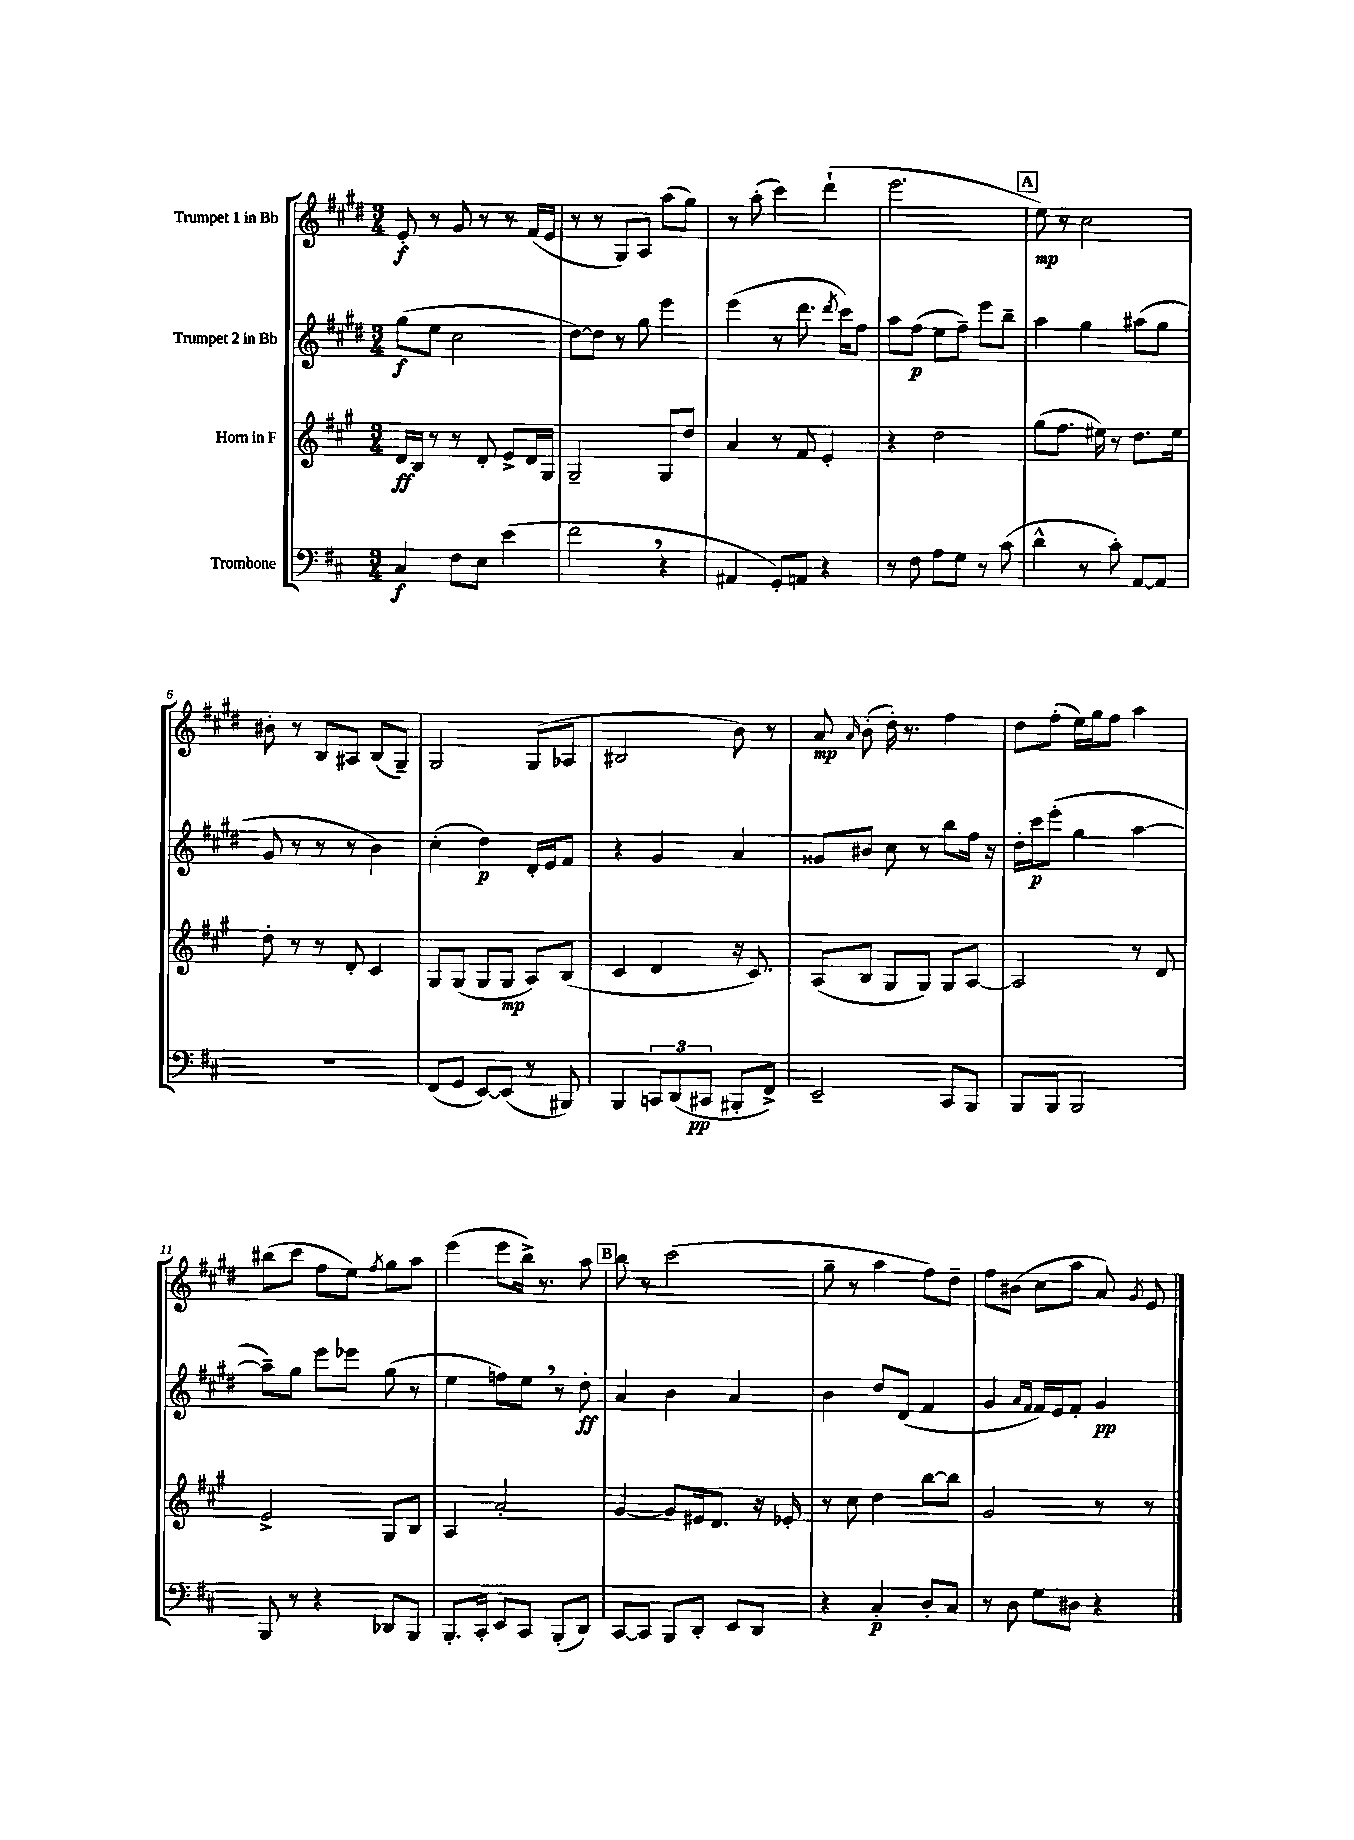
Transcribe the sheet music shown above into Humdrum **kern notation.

**kern	**kern	**kern	**kern
*staff4	*staff3	*staff2	*staff1
*clefF4	*clefG2	*clefG2	*clefG2
*k[f#c#]	*k[f#c#g#]	*k[f#c#g#d#]	*k[f#c#g#d#]
*M3/4	*M3/4	*M3/4	*M3/4
4C#	16d	(8gg#	8e'
.	16B	.	.
.	8r	8ee	8r
8F#	8r	2cc#	8g#
8E	8d'	.	8r
(4e	8e^	.	8r
.	16d	.	(16f#
.	16G#	.	16e
=	=	=	=
2f#	2G#~	[8dd#)	8r
.	.	8dd#]	8r
.	.	8r	8G#)
.	.	8gg#	8A
4r	8G#	4eee	(8aa
.	8dd	.	8gg#)
=	=	=	=
4AA#	4a	(4eee	8r
.	.	.	(8aa'
8GG')	8r	8r	4ccc#)
8AA	8f#	8.ddd#	.
4r	4e'	.	(4ddd#`
.	.	8qddd#	.
.	.	16ccc#)	.
.	.	8ff#	.
=	=	=	=
8r	4r	8aa	2.eee
8F#	.	(8ff#	.
8A	2dd	8ee	.
8G	.	8ff#~)	.
8r	.	8eee	.
(8c#	.	8bb~	.
=	=	=	=
4d^^	(8gg#	4aa	8ee)
.	8.ff#	.	8r
8r	.	4gg#	2cc#
.	16ee#)	.	.
8c#')	8r	.	.
[8AA	8.dd	(8aa#	.
8AA]	.	8gg#	.
.	16ee#	.	.
=	=	=	=
2.r	8dd'	8g#	8b#'
.	8r	8r	8r
.	8r	8r	8B
.	8d'	8r	8A#
.	4c#	4b)	(8B
.	.	.	8G#~)
=	=	=	=
(8FF#	8G#	(4cc#'	2G#
8GG	(8G#	.	.
[8EE)	8G#	4dd#)	.
(8EE]	8G#	.	.
8r	8A)	16d#'	(8G#
.	.	16e	.
8BBB#)	(8B	8f#	8A-
=	=	=	=
4BBB	4c#	4r	2B#
12CC	4d	4g#	.
(12DD	.	.	.
12CC#	.	.	.
8BBB#'	16r	4a	8b)
.	8.c#)	.	.
8FF#^)	.	.	8r
=	=	=	=
2EE~	(8A	8g##	8a
.	.	.	16qqa
.	8B	8b#	(8b'
.	8G#	8cc#	16dd#')
.	.	.	8.r
.	8G#)	8r	.
8CC#	8G#	8bb	4ff#
8BBB	[8A	16ff#	.
.	.	16r	.
=	=	=	=
8BBB	2A]	16dd#'	8dd#
.	.	16ccc#	.
8BBB	.	(8eee'	(8ff#'
2BBB	.	4gg#	16ee)
.	.	.	16gg#
.	.	.	8ff#
.	8r	[4aa	4aa
.	8d	.	.
=	=	=	=
8BBB	2e^	8aa~])	(8bb#
8r	.	8gg#	8ccc#
4r	.	8eee	8ff#
.	.	8eee-	8ee)
.	.	.	8qff#
8DD-	8G#	(8gg#	8gg#
8BBB	8B	8r	8aa
=	=	=	=
8.BBB'	4A	4ee	(4eee
16CC#'	.	.	.
8EE	2a'	8ff)	8eee
8CC#	.	8ee	16bb^)
.	.	.	8.r
(8BBB'	.	8r	.
8DD)	.	8dd#'	8aa
=	=	=	=
[8CC#	[4g#	4a	8bb
8CC#]	.	.	8r
8BBB	8g#]	4b	(2ccc#
8DD'	16e#	.	.
.	8.d	.	.
8EE	.	4a	.
8DD	16r	.	.
.	16e-'	.	.
=	=	=	=
4r	8r	4b	8gg#~
.	8cc#	.	8r
4C#'	4dd	8dd#	4aa
.	.	(8d#	.
8D'	[8bb	4f#	8ff#)
8C#	8bb]	.	8dd#~
=	=	=	=
8r	2g#	4g#	8ff#
8D	.	.	(8b#
.	.	16qqa	.
.	.	16qqf#	.
8G	.	16f#)	8cc#
.	.	16e	.
8D#	.	8f#'	8aa
4r	8r	4g#	8a)
.	.	.	8qg#
.	8r	.	8e
==	==	==	==
*-	*-	*-	*-
